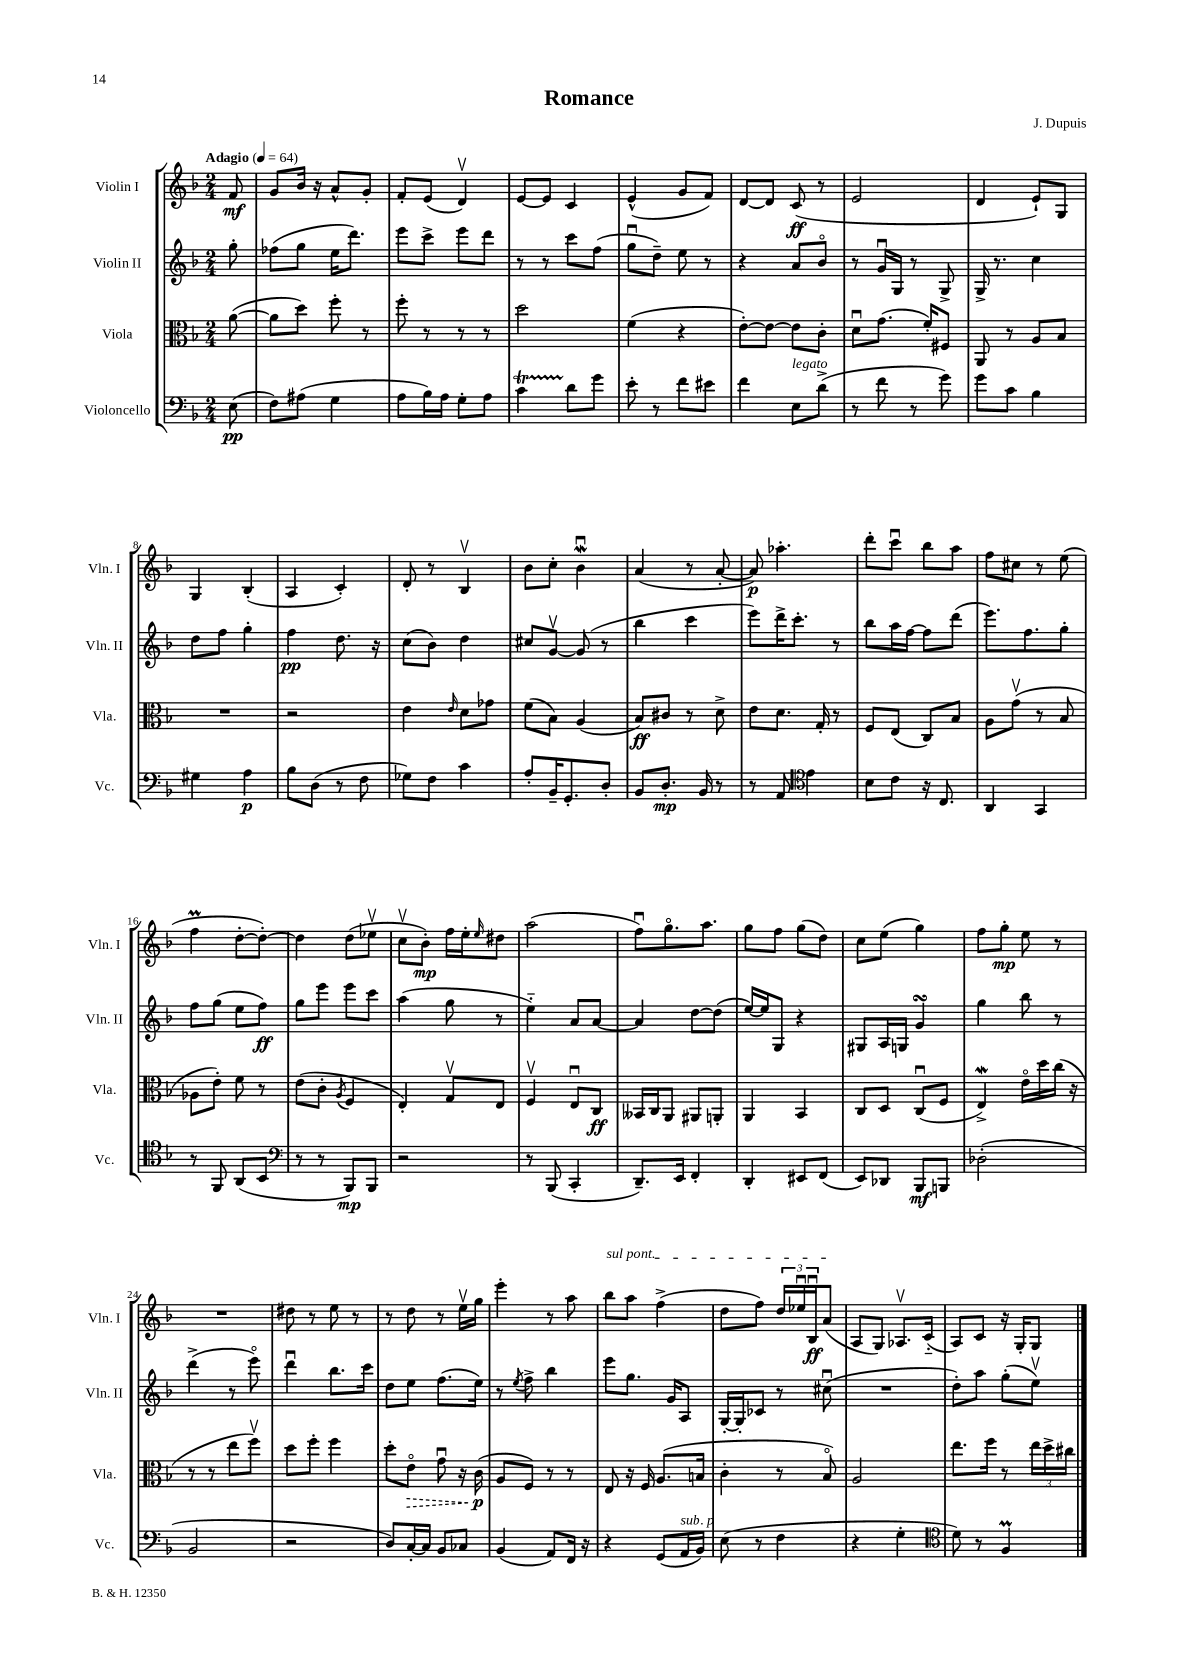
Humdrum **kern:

**kern	**dynam	**kern	**dynam	**kern	**dynam	**kern	**dynam
*part4	*part4	*part3	*part3	*part2	*part2	*part1	*part1
*staff4	*staff4	*staff3	*staff3	*staff2	*staff2	*staff1	*staff1
*I"Violoncello	*	*I"Viola	*	*I"Violin II	*	*I"Violin I	*
*I'Vc.	*	*I'Vla.	*	*I'Vln. II	*	*I'Vln. I	*
*clefF4	*	*clefC3	*	*clefG2	*	*clefG2	*
*k[b-]	*	*k[b-]	*	*k[b-]	*	*k[b-]	*
*M2/4	*	*M2/4	*	*M2/4	*	*M2/4	*
*MM64	*	*MM64	*	*MM64	*	*MM64	*
=	=	=	=	=	=	=	=
!	!	!	!	!	!	!LO:TX:a:B:t=Adagio	!
(8E\	pp	([8a\	.	8gg'\	.	8f/	mf
=1	=1	=1	=1	=1	=1	=1	=1
8F\L)	.	8a\L]	.	(8ff-X\L	.	8g/L	.
(8A#X\J	.	8dd\J)	.	8gg\J	.	16b-/Jk	.
.	.	.	.	.	.	16r	.
4G\	.	8ff'\	.	16ee\KL	.	8a^^/L	.
.	.	.	.	8.ddd\J)	.	.	.
.	.	8r	.	.	.	8g'/J	.
=2	=2	=2	=2	=2	=2	=2	=2
8A\L	.	8ff'\	.	8eee\L	.	8f'/L	.
16B-\L)	.	8r	.	8ccc^\J	.	(8e/J	.
16A\JJ	.	.	.	.	.	.	.
8G'\L	.	8r	.	8eee\L	.	4dv/)	.
8A\J	.	8r	.	8ddd\J	.	.	.
=3	=3	=3	=3	=3	=3	=3	=3
4cT\	.	2dd\	.	8r	.	[8e/L	.
.	.	.	.	8r	.	8e/J]	.
8d\L	.	.	.	8ccc\L	.	4c/	.
8g\J	.	.	.	(8ff\J	.	.	.
=4	=4	=4	=4	=4	=4	=4	=4
8e'\	.	(4f\	.	8ggu\L	.	(4e^^/	.
8r	.	.	.	8dd~\J)	.	.	.
8f\L	.	4r	.	8ee\	.	8g/L	.
8e#X\J	.	.	.	8r	.	8f/J)	.
=5	=5	=5	=5	=5	=5	=5	=5
4f\	.	[8e'\L)	.	4r	.	[8d/L	.
.	.	8e\J_	.	.	.	8d/J]	.
!LO:TX:a:i:t=legato	!	!	!	!	!	!	!
8E\L	.	8e\L]	.	8a/L	.	(8c/	ff
(8d^\J	.	8c'\J	.	8b-/J	.	8r	.
=6	=6	=6	=6	=6	=6	=6	=6
8r	.	8du\L	.	8r	.	2e/	.
8f\	.	(8.g\J	.	16gu/LL	.	.	.
.	.	.	.	16G/JJ	.	.	.
8r	.	.	.	8r	.	.	.
.	.	16f'/KL)	.	.	.	.	.
8g\)	.	8F#X/J	.	8G^/	.	.	.
=7	=7	=7	=7	=7	=7	=7	=7
8g\L	.	8AA/	.	16G^/	.	4d/	.
.	.	.	.	8.r	.	.	.
8c\J	.	8r	.	.	.	.	.
4B-\	.	8A/L	.	4cc\	.	8e`/L)	.
.	.	8B-/J	.	.	.	8G/J	.
!!LO:LB:g=z
=8	=8	=8	=8	=8	=8	=8	=8
4G#X\	.	2r	.	8dd\L	.	4G/	.
.	.	.	.	8ff\J	.	.	.
4A\	p	.	.	4gg'\	.	(4B-'/	.
=9	=9	=9	=9	=9	=9	=9	=9
8B-\L	.	2r	.	4ff\	pp	4A/	.
(8D\J	.	.	.	.	.	.	.
8r	.	.	.	8.dd\	.	4c'/)	.
8F\	.	.	.	.	.	.	.
.	.	.	.	16r	.	.	.
=10	=10	=10	=10	=10	=10	=10	=10
8G-X\L)	.	4e\	.	(8cc\L	.	8d'/	.
8F\J	.	.	.	8b-\J)	.	8r	.
.	.	16qqe/	.	.	.	.	.
4c\	.	8d\L	.	4dd\	.	4B-v/	.
.	.	8g-X\J	.	.	.	.	.
=11	=11	=11	=11	=11	=11	=11	=11
8A'/L	.	(8f\L	.	8cc#X/L	.	8b-\L	.
16BB-~/K	.	8B-\J)	.	[8gv/J	.	8cc'\J	.
8.GG'/	.	.	.	.	.	.	.
.	.	(4A/	.	(8g/]	.	4b-wu\	.
8D'/J	.	.	.	8r	.	.	.
=12	=12	=12	=12	=12	=12	=12	=12
8BB-/L	.	8B-/L)	ff	4bb-\	.	(4a/	.
8.D'/J	mp	8c#X/J	.	.	.	.	.
.	.	8r	.	4ccc\	.	8r	.
16BB-/	.	.	.	.	.	.	.
8r	.	8d^\	.	.	.	[8a'/	.
=13	=13	=13	=13	=13	=13	=13	=13
8r	.	8e\L	.	8eee\L)	.	8a/])	p
8AA/	.	8.d\J	.	16ddd^\K	.	4.aa-X'\	.
.	.	.	.	8.ccc'\J	.	.	.
*clefC4	*	*	*	*	*	*	*
4e\	.	.	.	.	.	.	.
.	.	16G'/	.	.	.	.	.
.	.	8r	.	8r	.	.	.
=14	=14	=14	=14	=14	=14	=14	=14
8B-\L	.	8F/L	.	8bb-\L	.	8ddd'\L	.
8c\J	.	(8E/J	.	16aa\L	.	8cccu\J	.
.	.	.	.	[16ff\JJ	.	.	.
16r	.	8C/L)	.	8ff\L]	.	8bb-\L	.
8.C/	.	.	.	.	.	.	.
.	.	8B-/J	.	(8ddd\J	.	8aa\J	.
=15	=15	=15	=15	=15	=15	=15	=15
4AA/	.	8A\L	.	8.eee\L)	.	8ff\L	.
.	.	(8gv\J	.	.	.	8cc#X\J	.
.	.	.	.	8.ff\	.	.	.
4GG/	.	8r	.	.	.	8r	.
.	.	8B-/	.	8gg'\J	.	(8ee\	.
!!LO:LB:g=z
=16	=16	=16	=16	=16	=16	=16	=16
8r	.	8A-X\L	.	8ff\L	.	4ffM\	.
8FF/	.	8e'\J)	.	(8gg\J	.	.	.
(8AA/L	.	8f\	.	8ee\L	.	[8dd'\L	.
8BB-/J	.	8r	.	8ff\J)	ff	8dd'\J_)	.
=17	=17	=17	=17	=17	=17	=17	=17
*clefF4	*	*	*	*	*	*	*
8r	.	(8e\L	.	8gg\L	.	4dd\]	.
8r	.	8c'\J	.	8eee\J	.	.	.
.	.	8qA/	.	.	.	.	.
8BBB-/L)	mp	4F/	.	8eee\L	.	(8dd\L	.
8BBB-/J	.	.	.	8ccc\J	.	8ee-Xv\J	.
=18	=18	=18	=18	=18	=18	=18	=18
2r	.	4E'/)	.	(4aa\	.	8ccv\L	.
.	.	.	.	.	.	8b-'\J)	mp
.	.	8Gv/L	.	8gg\	.	16ff\LL	.
.	.	.	.	.	.	16ee'\J	.
.	.	.	.	.	.	16qqee/	.
.	.	8E/J	.	8r	.	8dd#X\J	.
=19	=19	=19	=19	=19	=19	=19	=19
8r	.	4Fv/	.	4ee\)	.	(2aa\	.
(8BBB-/	.	.	.	.	.	.	.
4CC'/	.	8Eu/L	.	8a/L	.	.	.
.	.	8C/J	ff	[8a/J	.	.	.
=20	=20	=20	=20	=20	=20	=20	=20
8.DD~/L)	.	16BB--X/LL	.	4a/]	.	8ffu\L)	.
.	.	16C/J	.	.	.	.	.
.	.	8AA/J	.	.	.	8.gg\	.
16EE/Jk	.	.	.	.	.	.	.
4FF'/	.	8AA#X/L	.	[8dd\L	.	.	.
.	.	.	.	.	.	8.aa\J	.
.	.	8AAn'/J	.	(8dd\J]	.	.	.
=21	=21	=21	=21	=21	=21	=21	=21
4DD'/	.	4AA/	.	[16ee/LL)	.	8gg\L	.
.	.	.	.	16ee/J]	.	.	.
.	.	.	.	8G/J	.	8ff\J	.
8EE#X/L	.	4BB-/	.	4r	.	(8gg\L	.
(8FF/J	.	.	.	.	.	8dd\J)	.
=22	=22	=22	=22	=22	=22	=22	=22
8EE/L)	.	8C/L	.	8G#X/L	.	8cc\L	.
8DD-X/J	.	8D/J	.	16A/L	.	(8ee\J	.
.	.	.	.	16Gn/JJ	.	.	.
8BBB-/L	mf	(8Cu/L	.	4gsSSS/	.	4gg\)	.
8BBBn/J	.	8F/J	.	.	.	.	.
=23	=23	=23	=23	=23	=23	=23	=23
(2D-X'\	.	4EW^/)	.	4gg\	.	8ff\L	.
.	.	.	.	.	.	8gg'\J	mp
.	.	16e\LL	.	8bb-\	.	8ee\	.
.	.	16dd\	.	.	.	.	.
.	.	(16cc\JJ	.	8r	.	8r	.
.	.	16r	.	.	.	.	.
!!LO:LB:g=z
=24	=24	=24	=24	=24	=24	=24	=24
2BB-/	.	8r	.	(4ddd^\	.	2r	.
.	.	8r	.	.	.	.	.
.	.	8ee\L	.	8r	.	.	.
.	.	8ffv\J)	.	8eee\)	.	.	.
=25	=25	=25	=25	=25	=25	=25	=25
2r	.	8dd\L	.	4dddu\	.	8dd#X\	.
.	.	8ff'\J	.	.	.	8r	.
.	.	4ff\	.	8.bb-\L	.	8ee\	.
.	.	.	.	.	.	8r	.
.	.	.	.	16ccc\Jk	.	.	.
=26	=26	=26	=26	=26	=26	=26	=26
8D/L)	.	8dd'\L	.	8dd\L	.	8r	.
!	!	!	!LO:HP:b	!	!	!	!
[16C'/L	.	8e\J	>	8ee\J	.	8dd\	.
16C/JJ]	.	.	.	.	.	.	.
8BB-/L	.	8gu\	.	(8.ff\L	.	8r	.
8C-X/J	.	16r	.	.	.	16eev\LL	.
.	.	(16c\	p	16ee\Jk)	.	16gg\JJ	.
.	.	.	]	.	.	.	.
=27	=27	=27	=27	=27	=27	=27	=27
(4BB-/	.	8A/L	.	8r	.	4eee'\	.
.	.	.	.	8qee/	.	.	.
.	.	8F/J)	.	8ff^\	.	.	.
8AA/L)	.	8r	.	4bb-\	.	8r	.
16FF/Jk	.	8r	.	.	.	8aa\	.
16r	.	.	.	.	.	.	.
=28	=28	=28	=28	=28	=28	=28	=28
!	!	!	!	!	!	!LO:TX:a:i:t=sul pont.	!
4r	.	8E/	.	8eee\L	.	8bb-\L	.
.	.	16r	.	8.gg\J	.	8aa\J	.
.	.	16F/	.	.	.	.	.
(8GG/L	.	(8.A/L	.	.	.	(4ff^\	.
.	.	.	.	16g/KL	.	.	.
!LO:TX:a:i:t=sub. p	!	!	!	!	!	!	!
16AA/L	.	.	.	8A/J	.	.	.
16BB-/JJ)	.	16Bn/Jk	.	.	.	.	.
=29	=29	=29	=29	=29	=29	=29	=29
(8E\	.	4c'\	.	[16G'/LL	.	8dd\L	.
.	.	.	.	16G'/J]	.	.	.
8r	.	.	.	8c-X/J	.	8ff\J)	.
4F\	.	8r	.	8r	.	24dd/LL	.
.	.	.	.	.	.	24ee-Xu/	.
.	.	.	.	.	.	24B-u/J	ff
.	.	8B-/)	.	(8cc#Xu\	.	(8a/J	.
=30	=30	=30	=30	=30	=30	=30	=30
4r	.	2A/	.	2r	.	8A/L	.
.	.	.	.	.	.	8G/J)	.
4G'\	.	.	.	.	.	8.A-Xv/L	.
.	.	.	.	.	.	(16c/Jk	.
=31	=31	=31	=31	=31	=31	=31	=31
*clefC4	*	*	*	*	*	*	*
8d\)	.	8.ee\L	.	8dd'\L)	.	8A/L)	.
8r	.	.	.	8aa\J	.	8c/J	.
.	.	16ff\Jk	.	.	.	.	.
4FM/	.	8r	.	(8gg'\L	.	16r	.
.	.	.	.	.	.	16G'/KL	.
.	.	24ee\LL	.	8eev\J)	.	8G/J	.
.	.	24dd^\	.	.	.	.	.
.	.	24cc#X\JJ	.	.	.	.	.
==	==	==	==	==	==	==	==
*-	*-	*-	*-	*-	*-	*-	*-
